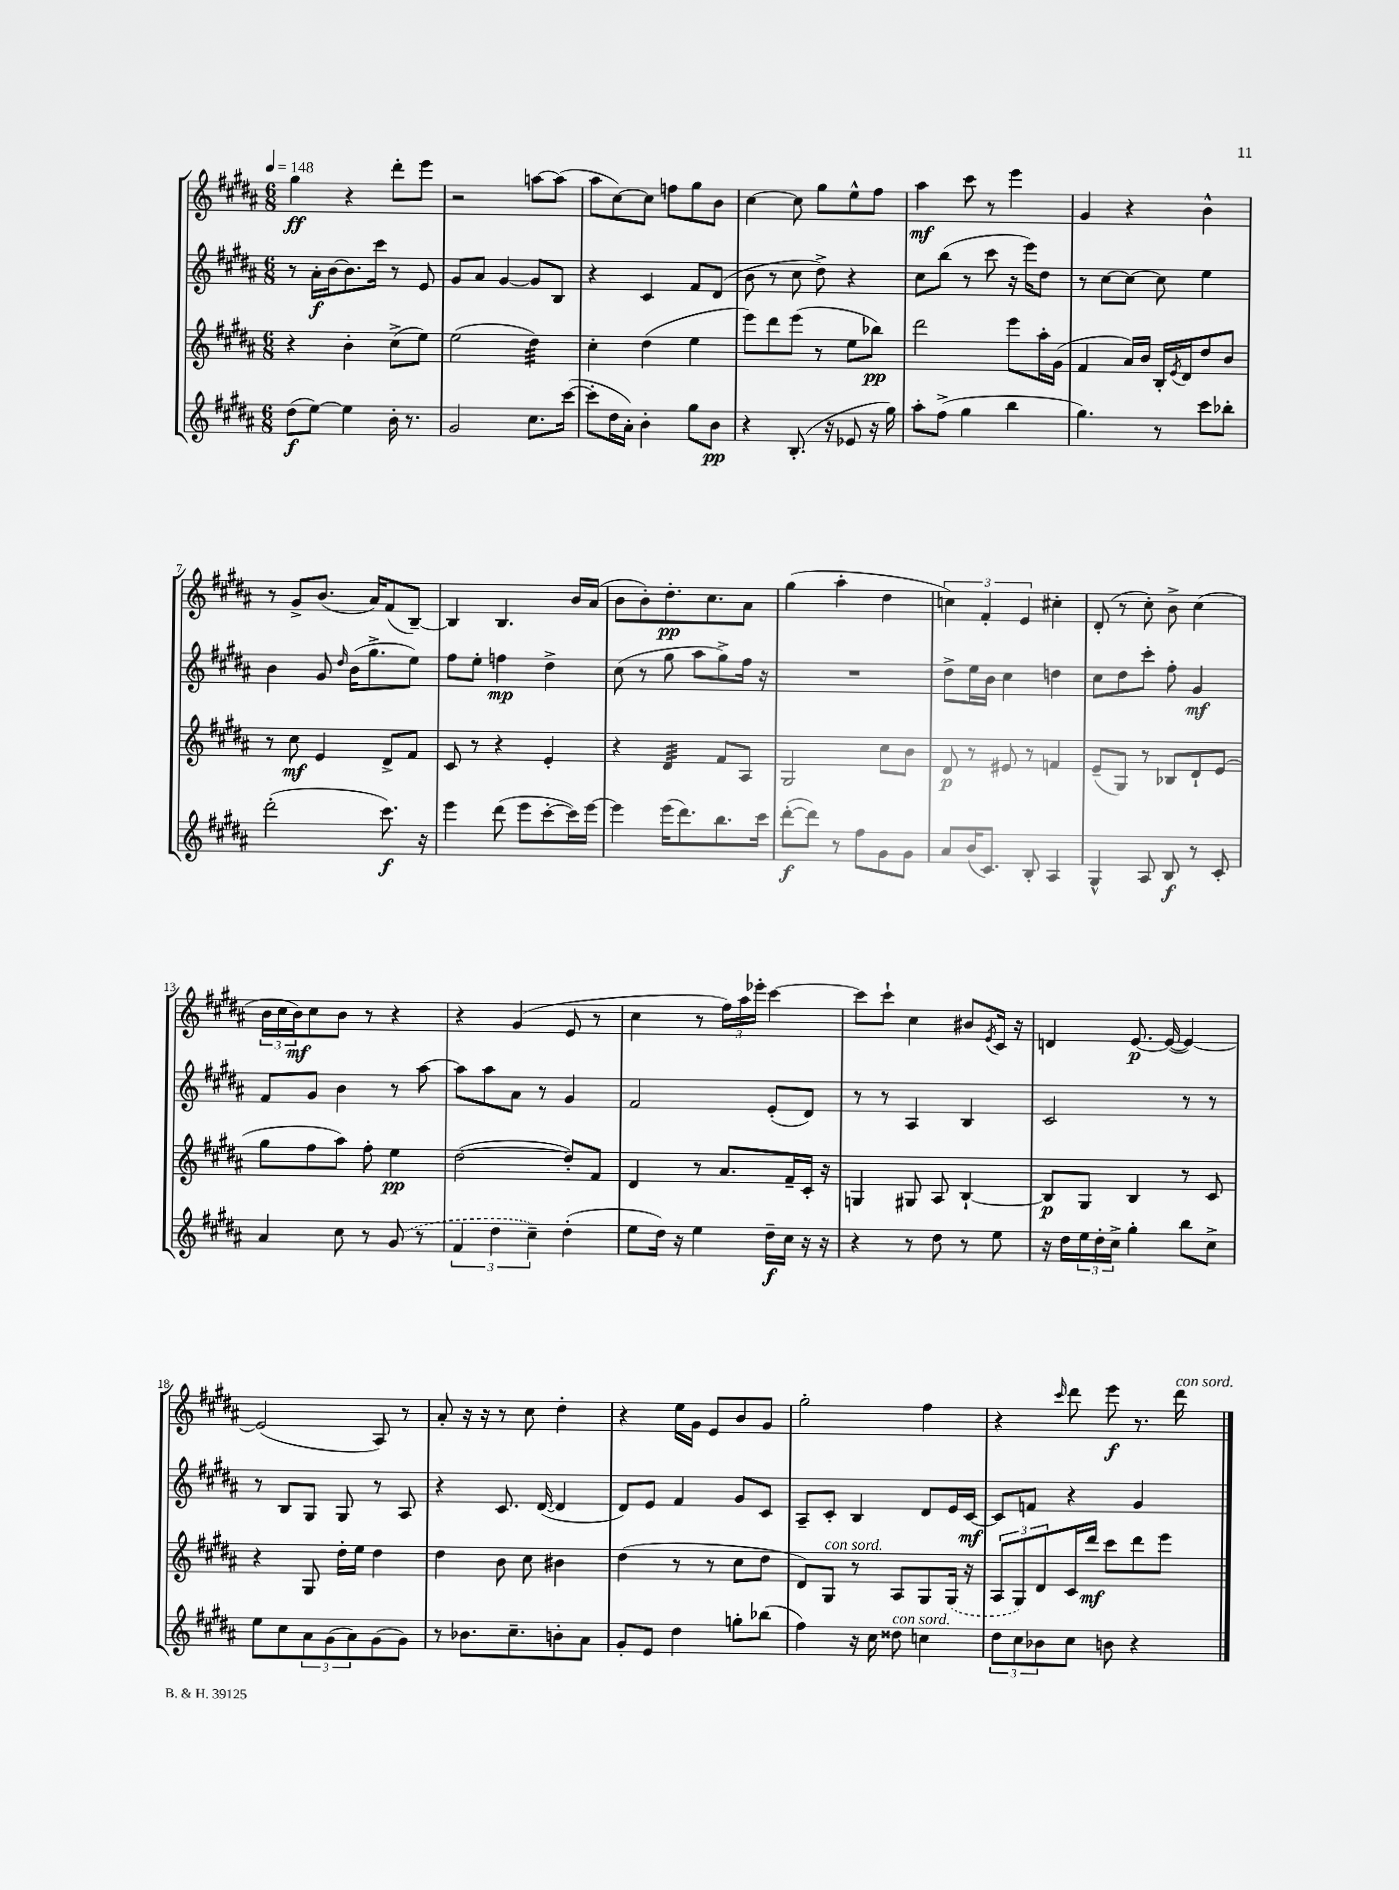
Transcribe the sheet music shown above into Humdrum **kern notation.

**kern	**kern	**kern	**kern
*staff4	*staff3	*staff2	*staff1
*clefG2	*clefG2	*clefG2	*clefG2
*k[f#c#g#d#a#]	*k[f#c#g#d#a#]	*k[f#c#g#d#a#]	*k[f#c#g#d#a#]
*M6/8	*M6/8	*M6/8	*M6/8
*MM148	*MM148	*MM148	*MM148
(8dd#	4r	8r	4gg#
[8ee)	.	16a#'	.
.	.	[16b	.
4ee]	4b'	8.b]	4r
.	.	16ccc#	.
16b'	(8cc#^	8r	8ddd#'
8.r	.	.	.
.	8ee)	8e	8eee
=	=	=	=
2g#	(2ee	8g#	2r
.	.	8a#	.
.	.	[4g#	.
8.cc#	4dd#)	8g#]	[8aa
.	.	8B	(8aa]
([16ccc#	.	.	.
=	=	=	=
8ccc#']	4cc#'	4r	8aa#
16dd#	.	.	[8cc#)
16a#')	.	.	.
4b'	(4dd#	4c#	8cc#]
.	.	.	8ff
8gg#	4ee	8f#	8gg#
8b	.	(8d#	8b
=	=	=	=
4r	8eee)	8b	[4cc#
.	8ddd#	8r	.
(8.B'	(8eee	8cc#	8cc#]
.	8r	8dd#^)	8gg#
16r	.	.	.
8e-	8ee	4r	8ee^^
16r	8bb-)	.	8ff#
16gg#)	.	.	.
=	=	=	=
8aa#'	2ddd#	8cc#	4aa#
(8ff#^	.	(8bb	.
4gg#	.	8r	8ccc#
.	.	8ccc#	8r
4bb	8eee	16r	4eee
.	.	16eee)	.
.	16aa#'	8dd#	.
.	(16g#	.	.
=	=	=	=
4.gg#)	4f#	8r	4g#
.	.	[8cc#	.
.	16a#)	8cc#_	4r
.	16b	.	.
8r	16B'	8cc#]	.
.	8qe	.	.
.	16d#	.	.
8ccc#	8dd#	4ee	4b^^
8bb-'	8b	.	.
=	=	=	=
(2ddd#'	8r	4b	8r
.	8cc#	.	8g#^
.	4e	8g#	(8.b
.	.	16qqdd#	.
.	.	(16b	.
.	.	8.gg#^	16a#)
8.ccc#)	8d#^	.	(8f#
.	8f#	8ee)	[8B~)
16r	.	.	.
=	=	=	=
4eee	8c#	8ff#	4B]
.	8r	8ee'	.
(8ddd#	4r	4ff	4.B
8eee	.	.	.
[8ccc#'	4e'	4dd#^	.
16ccc#])	.	.	16b
[16eee	.	.	(16a#
=	=	=	=
4eee]	4r	(8cc#	8b
.	.	8r	8b')
(16eee	4d#	8gg#	8.dd#'
8.ddd#)	.	.	.
.	.	8aa#	.
.	.	.	8.cc#
8.bb	8f#	8gg#^)	.
.	8A#	16ff#	8a#
16ccc#	.	16r	.
=	=	=	=
([8ddd#'	2G#	2.r	(4gg#
8ddd#])	.	.	.
8r	.	.	4aa#'
8ff#	.	.	.
8g#	8cc#	.	4dd#
8g#	8b	.	.
=	=	=	=
8a#	8d#	8dd#^	6cc)
(16b	8r	16ee	.
.	.	.	6f#'
8.c#)	.	16b	.
.	8e#	4cc#	.
.	.	.	6e
8B'	8r	.	.
4A#	4f	4dd	4cc#'
=	=	=	=
4G#^^	(8e~	8cc#	(8d#'
.	8G#)	8dd#	8r
8A#	8r	8ccc#'	8cc#')
8B	8B-	8ff#'	8b^
8r	8d#`	4g#	(4cc#
8c#'	(8e	.	.
=	=	=	=
4a#	8gg#	8f#	24b
.	.	.	24cc#
.	.	.	24b)
.	8ff#	8g#	8cc#
8cc#	8aa#)	4b	8b
8r	8ff#'	.	8r
(8g#	4ee	8r	4r
8r	.	[8aa#	.
=	=	=	=
6f#	([2dd#	8aa#]	4r
.	.	8aa#	.
6dd#	.	.	.
.	.	8a#	(4g#
6cc#~)	.	.	.
.	.	8r	.
(4dd#'	8dd#'])	4g#	8e
.	8f#	.	8r
=	=	=	=
8ee	4d#	2f#	4cc#
16dd#)	.	.	.
16r	.	.	.
4ee	8r	.	8r
.	8.a#	.	24ff#)
.	.	.	24aa#
.	.	.	24eee-'
16dd#~	.	(8e'	[4ccc#
16cc#	16f#~	.	.
16r	16c#'	8d#)	.
16r	16r	.	.
=	=	=	=
4r	4G	8r	8ccc#]
.	.	8r	8ccc#`
8r	8G#	4A#	4cc#
8dd#	8A#	.	.
8r	[4B`	4B	8b#
.	.	.	8qe
8ee	.	.	16c#
.	.	.	16r
=	=	=	=
16r	8B]	2c#	4d
16dd#	.	.	.
24ee	8G#	.	.
24dd#'	.	.	.
24cc#^	.	.	.
4gg#'	4B	.	[8.e
.	.	.	(16e_
8bb	8r	8r	4e_)
8cc#^	8c#	8r	.
=	=	=	=
8ee	4r	8r	(2e]
8cc#	.	8B	.
12a#	8G#	8G#	.
(12g#	.	.	.
.	16dd#'	8G#	.
12a#)	.	.	.
.	16ee	.	.
(8g#	4dd#	8r	8A#)
8g#)	.	8A#	8r
=	=	=	=
8r	4dd#	4r	8a#'
8.b-	.	.	16r
.	.	.	16r
.	8b	8.c#	8r
8.cc#~	.	.	.
.	8cc#	.	8cc#
.	.	([16d#	.
8b'	4b#	4d#]	4dd#'
8a#	.	.	.
=	=	=	=
8g#'	(4dd#	8d#)	4r
8e	.	8e	.
4dd#	8r	4f#	16ee
.	.	.	16g#
.	8r	.	8e
8gg'	8cc#	8g#	8b
(8bb-	8dd#	8c#	8g#
=	=	=	=
4ff#)	8d#)	8A#~	2gg#'
.	8G#	8c#'	.
16r	8r	4B	.
16cc#	.	.	.
8dd##	8A#	.	.
4cc	8G#	8d#	4ff#
.	(16G#	16e	.
.	16r	[16c#	.
=	=	=	=
12dd#	12A#	8c#]	4r
12cc#	12G#)	.	.
.	.	8f	.
12b-	12d#	.	.
.	.	.	16qqccc#
8cc#	16c#	4r	8ddd#
.	16ddd#	.	.
8b	8ccc#	.	8eee
4r	8ddd#	4g#	8.r
.	8eee	.	.
.	.	.	16ddd#
==	==	==	==
*-	*-	*-	*-
